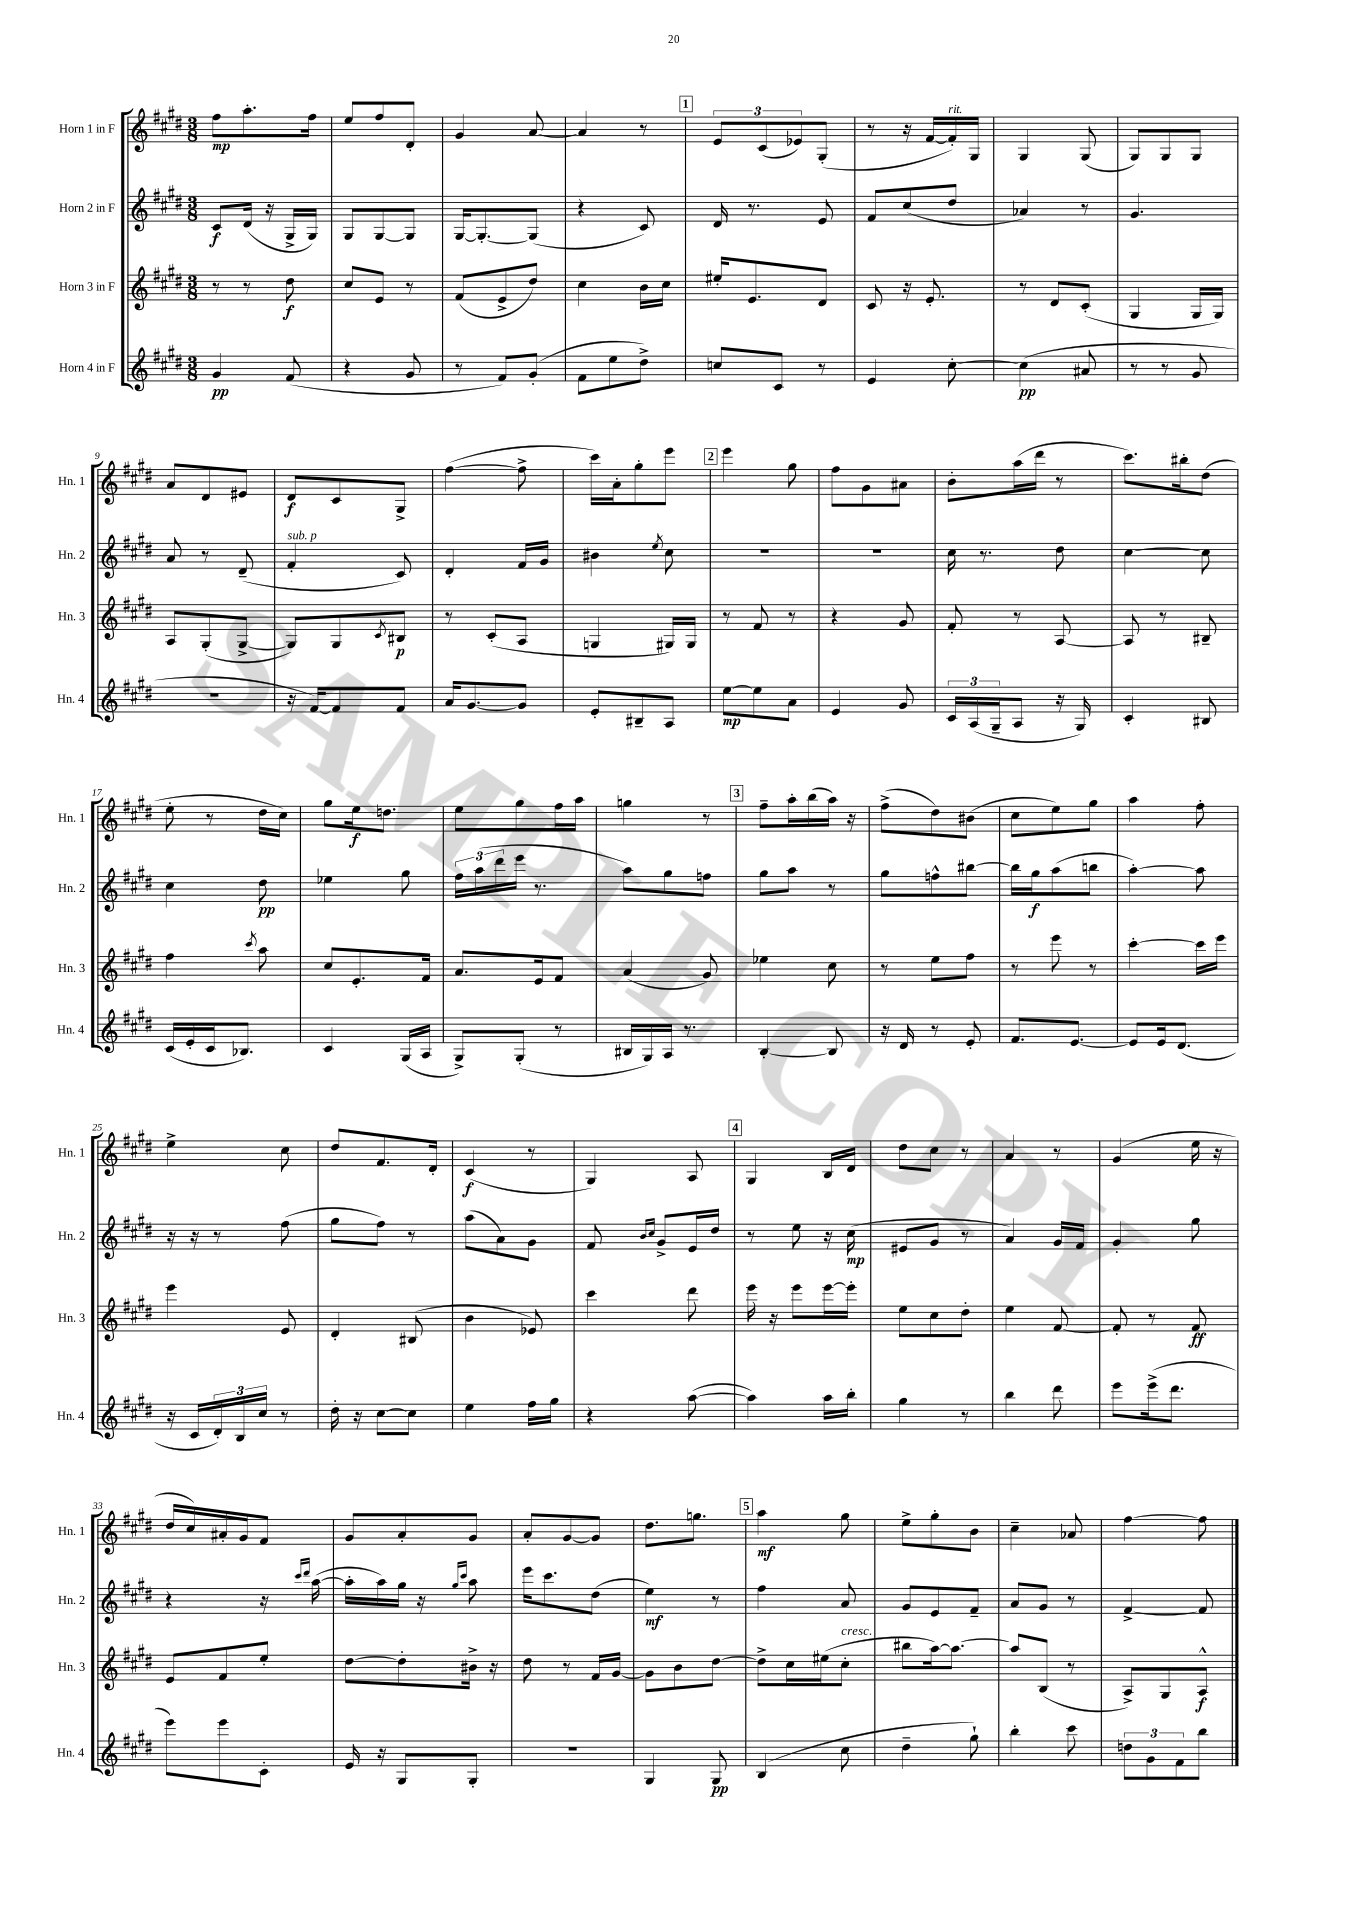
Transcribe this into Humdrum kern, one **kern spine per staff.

**kern	**dynam	**kern	**dynam	**kern	**dynam	**kern	**dynam
*part4	*part4	*part3	*part3	*part2	*part2	*part1	*part1
*staff4	*staff4	*staff3	*staff3	*staff2	*staff2	*staff1	*staff1
*I"Horn 4 in F	*	*I"Horn 3 in F	*	*I"Horn 2 in F	*	*I"Horn 1 in F	*
*I'Hn. 4	*	*I'Hn. 3	*	*I'Hn. 2	*	*I'Hn. 1	*
*clefG2	*	*clefG2	*	*clefG2	*	*clefG2	*
*k[f#c#g#d#]	*	*k[f#c#g#d#]	*	*k[f#c#g#d#]	*	*k[f#c#g#d#]	*
*M3/8	*	*M3/8	*	*M3/8	*	*M3/8	*
=1	=1	=1	=1	=1	=1	=1	=1
4g#/	pp	8r	.	8c#/L	f	8ff#\L	mp
.	.	8r	.	(16d#/Jk	.	8.aa'\	.
.	.	.	.	16r	.	.	.
(8f#/	.	8dd#\	f	16G#^/LL	.	.	.
.	.	.	.	16G#/JJ)	.	16ff#\Jk	.
=2	=2	=2	=2	=2	=2	=2	=2
4r	.	8cc#/L	.	8G#/L	.	8ee/L	.
.	.	8e/J	.	[8G#/	.	8ff#/	.
8g#/	.	8r	.	8G#/J]	.	8d#'/J	.
=3	=3	=3	=3	=3	=3	=3	=3
8r	.	(8f#/L	.	[16G#/KL	.	4g#/	.
.	.	.	.	8.G#'/_	.	.	.
8f#/L)	.	8e^/	.	.	.	.	.
(8g#'/J	.	8dd#/J)	.	(8G#/J]	.	[8a/	.
=4	=4	=4	=4	=4	=4	=4	=4
8f#\L	.	4cc#\	.	4r	.	4a/]	.
8ee\	.	.	.	.	.	.	.
8dd#^\J)	.	16b\LL	.	8c#/)	.	8r	.
.	.	16cc#\JJ	.	.	.	.	.
!!LO:REH:place=s1:t=1
=5	=5	=5	=5	=5	=5	=5	=5
8ccn/L	.	16ee#X'/KL	.	16d#/	.	12e/L	.
.	.	8.e/	.	8.r	.	.	.
.	.	.	.	.	.	(12c#/	.
8c#/J	.	.	.	.	.	.	.
.	.	.	.	.	.	12e-X/)	.
8r	.	8d#/J	.	8e/	.	(8G#'/J	.
=6	=6	=6	=6	=6	=6	=6	=6
4e/	.	8c#/	.	8f#/L	.	8r	.
.	.	16r	.	(8cc#/	.	16r	.
.	.	8.e'/	.	.	.	[16f#/LL	.
!	!	!	!	!	!	!LO:TX:a:i:t=rit.	!
[8cc#'\	.	.	.	8dd#/J	.	16f#'/])	.
.	.	.	.	.	.	16G#/JJ	.
=7	=7	=7	=7	=7	=7	=7	=7
(4cc#\]	pp	8r	.	4a-X/)	.	4G#/	.
.	.	8d#/L	.	.	.	.	.
8a#X/	.	(8c#'/J	.	8r	.	(8G#/	.
=8	=8	=8	=8	=8	=8	=8	=8
8r	.	4G#/	.	4.g#/	.	8G#/L)	.
8r	.	.	.	.	.	8G#/	.
8g#/	.	16G#/LL	.	.	.	8G#/J	.
.	.	16G#/JJ)	.	.	.	.	.
!!LO:LB:g=z
=9	=9	=9	=9	=9	=9	=9	=9
4.r	.	8A/L	.	8a/	.	8a/L	.
.	.	(8G#'/	.	8r	.	8d#/	.
.	.	[8G#^/J	.	(8d#~/	.	8e#X/J	.
=10	=10	=10	=10	=10	=10	=10	=10
!	!	!	!	!LO:TX:a:i:t=sub. p	!	!	!
16r	.	8G#/L])	.	4f#'/	.	8d#/L	f
[16f#/KL)	.	.	.	.	.	.	.
8f#/]	.	8G#/	.	.	.	8c#/	.
.	.	8qc#/	.	.	.	.	.
8f#/J	.	8B#X/J	p	8c#/)	.	8G#^/J	.
=11	=11	=11	=11	=11	=11	=11	=11
16a/KL	.	8r	.	4d#'/	.	([4ff#\	.
[8.g#/	.	.	.	.	.	.	.
.	.	(8c#'/L	.	.	.	.	.
8g#/J]	.	8A/J	.	16f#/LL	.	8ff#^\]	.
.	.	.	.	16g#/JJ	.	.	.
=12	=12	=12	=12	=12	=12	=12	=12
8e'/L	.	4Gn/	.	4b#X\	.	16ccc#\LL)	.
.	.	.	.	.	.	16a'\J	.
8B#X~/	.	.	.	.	.	8gg#'\	.
.	.	.	.	8qee/	.	.	.
8A/J	.	16G#X/LL)	.	8cc#\	.	8eee\J	.
.	.	16G#/JJ	.	.	.	.	.
!!LO:REH:place=s1:t=2
=13	=13	=13	=13	=13	=13	=13	=13
[8ee\L	mp	8r	.	4.r	.	4eee\	.
8ee\]	.	8f#/	.	.	.	.	.
8a\J	.	8r	.	.	.	8gg#\	.
=14	=14	=14	=14	=14	=14	=14	=14
4e/	.	4r	.	4.r	.	8ff#\L	.
.	.	.	.	.	.	8g#\	.
8g#/	.	8g#/	.	.	.	8a#X\J	.
=15	=15	=15	=15	=15	=15	=15	=15
24c#/LL	.	8f#'/	.	16cc#\	.	8b'\L	.
(24A/	.	.	.	.	.	.	.
.	.	.	.	8.r	.	.	.
24G#~/J	.	.	.	.	.	.	.
8A/J	.	8r	.	.	.	(16aa\L	.
.	.	.	.	.	.	16ddd#\JJ	.
16r	.	[8A/	.	8dd#\	.	8r	.
16G#/)	.	.	.	.	.	.	.
=16	=16	=16	=16	=16	=16	=16	=16
4c#'/	.	8A/]	.	[4cc#\	.	8.ccc#\L)	.
.	.	8r	.	.	.	.	.
.	.	.	.	.	.	16bb#X'\k	.
8B#X/	.	8B#X~/	.	8cc#\]	.	(8dd#\J	.
!!LO:LB:g=z
=17	=17	=17	=17	=17	=17	=17	=17
(16c#/LL	.	4ff#\	.	4cc#\	.	8ee'\	.
16e'/	.	.	.	.	.	.	.
16c#/J	.	.	.	.	.	8r	.
8.B-X/J)	.	.	.	.	.	.	.
.	.	8qccc#/	.	.	.	.	.
.	.	8aa\	.	8dd#\	pp	16dd#\LL	.
.	.	.	.	.	.	16cc#\JJ)	.
=18	=18	=18	=18	=18	=18	=18	=18
4c#/	.	8cc#/L	.	4ee-X\	.	8gg#\L	.
.	.	8.e'/	.	.	.	16ee\k	f
.	.	.	.	.	.	8.ddn\J	.
(16G#/LL	.	.	.	8gg#\	.	.	.
16A/JJ	.	16f#/Jk	.	.	.	.	.
=19	=19	=19	=19	=19	=19	=19	=19
8G#^/L)	.	8.a/L	.	24ff#\LL	.	8ee\L	.
.	.	.	.	(24aa\	.	.	.
.	.	.	.	24ddd#\	.	.	.
(8G#'/J	.	.	.	16eee\JJ	.	8gg#\	.
.	.	16e/k	.	8.r	.	.	.
8r	.	8f#/J	.	.	.	16ff#\L	.
.	.	.	.	.	.	16aa\JJ	.
=20	=20	=20	=20	=20	=20	=20	=20
16B#X/LL	.	(4a/	.	8aa\L)	.	4ggn\	.
16G#/)	.	.	.	.	.	.	.
16A/JJ	.	.	.	8gg#\	.	.	.
8.r	.	.	.	.	.	.	.
.	.	8g#/)	.	8ffn\J	.	8r	.
!!LO:REH:place=s1:t=3
=21	=21	=21	=21	=21	=21	=21	=21
[4B'/	.	4ee-X\	.	8gg#\L	.	8ff#~\L	.
.	.	.	.	8aa\J	.	16aa'\L	.
.	.	.	.	.	.	(16bb\	.
8B/]	.	8cc#\	.	8r	.	16aa\JJ)	.
.	.	.	.	.	.	16r	.
=22	=22	=22	=22	=22	=22	=22	=22
16r	.	8r	.	8gg#\L	.	(8ff#^\L	.
16d#/	.	.	.	.	.	.	.
8r	.	8ee\L	.	8ffn^^\	.	8dd#\)	.
8e'/	.	8ff#\J	.	[8bb#X\J	.	(8b#X\J	.
=23	=23	=23	=23	=23	=23	=23	=23
8.f#/L	.	8r	.	16bb#\LL]	.	8cc#\L	.
.	.	.	.	16gg#\J	f	.	.
.	.	8eee\	.	(8aa\	.	8ee\)	.
[8.e/J	.	.	.	.	.	.	.
.	.	8r	.	8bbn\J	.	8gg#\J	.
=24	=24	=24	=24	=24	=24	=24	=24
8e/L]	.	[4ccc#'\	.	[4aa'\)	.	4aa\	.
16e/k	.	.	.	.	.	.	.
(8.d#/J	.	.	.	.	.	.	.
.	.	16ccc#\LL]	.	8aa\]	.	8ff#'\	.
.	.	16eee\JJ	.	.	.	.	.
!!LO:LB:g=z
=25	=25	=25	=25	=25	=25	=25	=25
16r	.	4eee\	.	16r	.	4ee^\	.
16c#/LL	.	.	.	16r	.	.	.
24d#'/)	.	.	.	8r	.	.	.
24B/	.	.	.	.	.	.	.
24cc#/JJ	.	.	.	.	.	.	.
8r	.	8e/	.	(8ff#\	.	8cc#\	.
=26	=26	=26	=26	=26	=26	=26	=26
16dd#'\	.	4d#'/	.	8gg#\L	.	8dd#/L	.
16r	.	.	.	.	.	.	.
[8cc#\L	.	.	.	8ff#\J)	.	8.f#/	.
8cc#\J]	.	(8B#X/	.	8r	.	.	.
.	.	.	.	.	.	16d#'/Jk	.
=27	=27	=27	=27	=27	=27	=27	=27
4ee\	.	4b\	.	(8aa\L	.	(4c#/	f
.	.	.	.	8a\)	.	.	.
16ff#\LL	.	8e-X/)	.	8g#\J	.	8r	.
16gg#\JJ	.	.	.	.	.	.	.
=28	=28	=28	=28	=28	=28	=28	=28
4r	.	4ccc#\	.	8f#/	.	4G#/)	.
.	.	.	.	16qqb/LL	.	.	.
.	.	.	.	16qqcc#/JJ	.	.	.
.	.	.	.	8g#^/L	.	.	.
([8aa\	.	8ddd#\	.	16e/L	.	8A/	.
.	.	.	.	16dd#/JJ	.	.	.
!!LO:REH:place=s1:t=4
=29	=29	=29	=29	=29	=29	=29	=29
4aa\])	.	16eee\	.	8r	.	4G#/	.
.	.	16r	.	.	.	.	.
.	.	8eee\L	.	8ee\	.	.	.
16aa\LL	.	[16eee\L	.	16r	.	16B/LL	.
16bb'\JJ	.	16eee'\JJ]	.	(16cc#\	mp	16d#/JJ	.
=30	=30	=30	=30	=30	=30	=30	=30
4gg#\	.	8ee\L	.	8e#X/L	.	8dd#\L	.
.	.	8cc#\	.	8g#/J	.	8cc#\J	.
8r	.	8dd#'\J	.	8r	.	8r	.
=31	=31	=31	=31	=31	=31	=31	=31
4bb\	.	4ee\	.	4a/)	.	4a/	.
8ddd#\	.	[8f#/	.	16g#/LL	.	8r	.
.	.	.	.	16f#/JJ	.	.	.
=32	=32	=32	=32	=32	=32	=32	=32
8eee\L	.	8f#'/]	.	4g#'/	.	(4g#/	.
(16eee^\k	.	8r	.	.	.	.	.
8.ddd#\J	.	.	.	.	.	.	.
.	.	8f#/	ff	8gg#\	.	16ee\	.
.	.	.	.	.	.	16r	.
!!LO:LB:g=z
=33	=33	=33	=33	=33	=33	=33	=33
8eee\L)	.	8e/L	.	4r	.	16dd#/LL	.
.	.	.	.	.	.	16cc#/)	.
8eee\	.	8f#/	.	.	.	16a#X'/	.
.	.	.	.	.	.	16g#/J	.
8c#'\J	.	8ee'/J	.	16r	.	8f#/J	.
.	.	.	.	16qqccc#/LL	.	.	.
.	.	.	.	16qqddd#/JJ	.	.	.
.	.	.	.	([16aa\	.	.	.
=34	=34	=34	=34	=34	=34	=34	=34
16e/	.	[8dd#\L	.	16aa'\LL]	.	8g#/L	.
16r	.	.	.	16aa\)	.	.	.
8G#/L	.	8dd#'\]	.	16gg#\JJ	.	8a'/	.
.	.	.	.	16r	.	.	.
.	.	.	.	16qqgg#/LL	.	.	.
.	.	.	.	16qqccc#/JJ	.	.	.
8G#'/J	.	16b#X^\Jk	.	8aa\	.	8g#/J	.
.	.	16r	.	.	.	.	.
=35	=35	=35	=35	=35	=35	=35	=35
4.r	.	8dd#\	.	16eee\KL	.	8a'/L	.
.	.	.	.	8.ccc#\	.	.	.
.	.	8r	.	.	.	[8g#/	.
.	.	16f#/LL	.	(8dd#\J	.	8g#/J]	.
.	.	[16g#/JJ	.	.	.	.	.
=36	=36	=36	=36	=36	=36	=36	=36
4G#/	.	8g#\L]	.	4ee\)	mf	8.dd#\L	.
.	.	8b\	.	.	.	.	.
.	.	.	.	.	.	8.ggn\J	.
8G#/	pp	[8dd#\J	.	8r	.	.	.
!!LO:REH:place=s1:t=5
=37	=37	=37	=37	=37	=37	=37	=37
(4B/	.	8dd#^\L]	.	4ff#\	.	4aa\	mf
.	.	16cc#\L	.	.	.	.	.
.	.	(16ee#X\J	.	.	.	.	.
!	!	!LO:TX:a:i:t=cresc.	!	!	!	!	!
8cc#\	.	8cc#'\J	.	8a/	.	8gg#\	.
=38	=38	=38	=38	=38	=38	=38	=38
4dd#~\	.	8bb#X\L	.	8g#/L	.	8ee^\L	.
.	.	[16aa\k)	.	8e/	.	8gg#'\	.
.	.	8.aa\J_	.	.	.	.	.
8gg#`\)	.	.	.	8f#~/J	.	8b\J	.
=39	=39	=39	=39	=39	=39	=39	=39
4bb'\	.	8aa/L]	.	8a/L	.	4cc#~\	.
.	.	(8B/J	.	8g#/J	.	.	.
8ccc#\	.	8r	.	8r	.	8a-X/	.
=40	=40	=40	=40	=40	=40	=40	=40
12ddn\L	.	8A^/L)	.	[4f#^/	.	[4ff#\	.
12g#\	.	.	.	.	.	.	.
.	.	8G#/	.	.	.	.	.
12f#\	.	.	.	.	.	.	.
8bb\J	.	8A^^/J	f	8f#/]	.	8ff#\]	.
==	==	==	==	==	==	==	==
*-	*-	*-	*-	*-	*-	*-	*-
